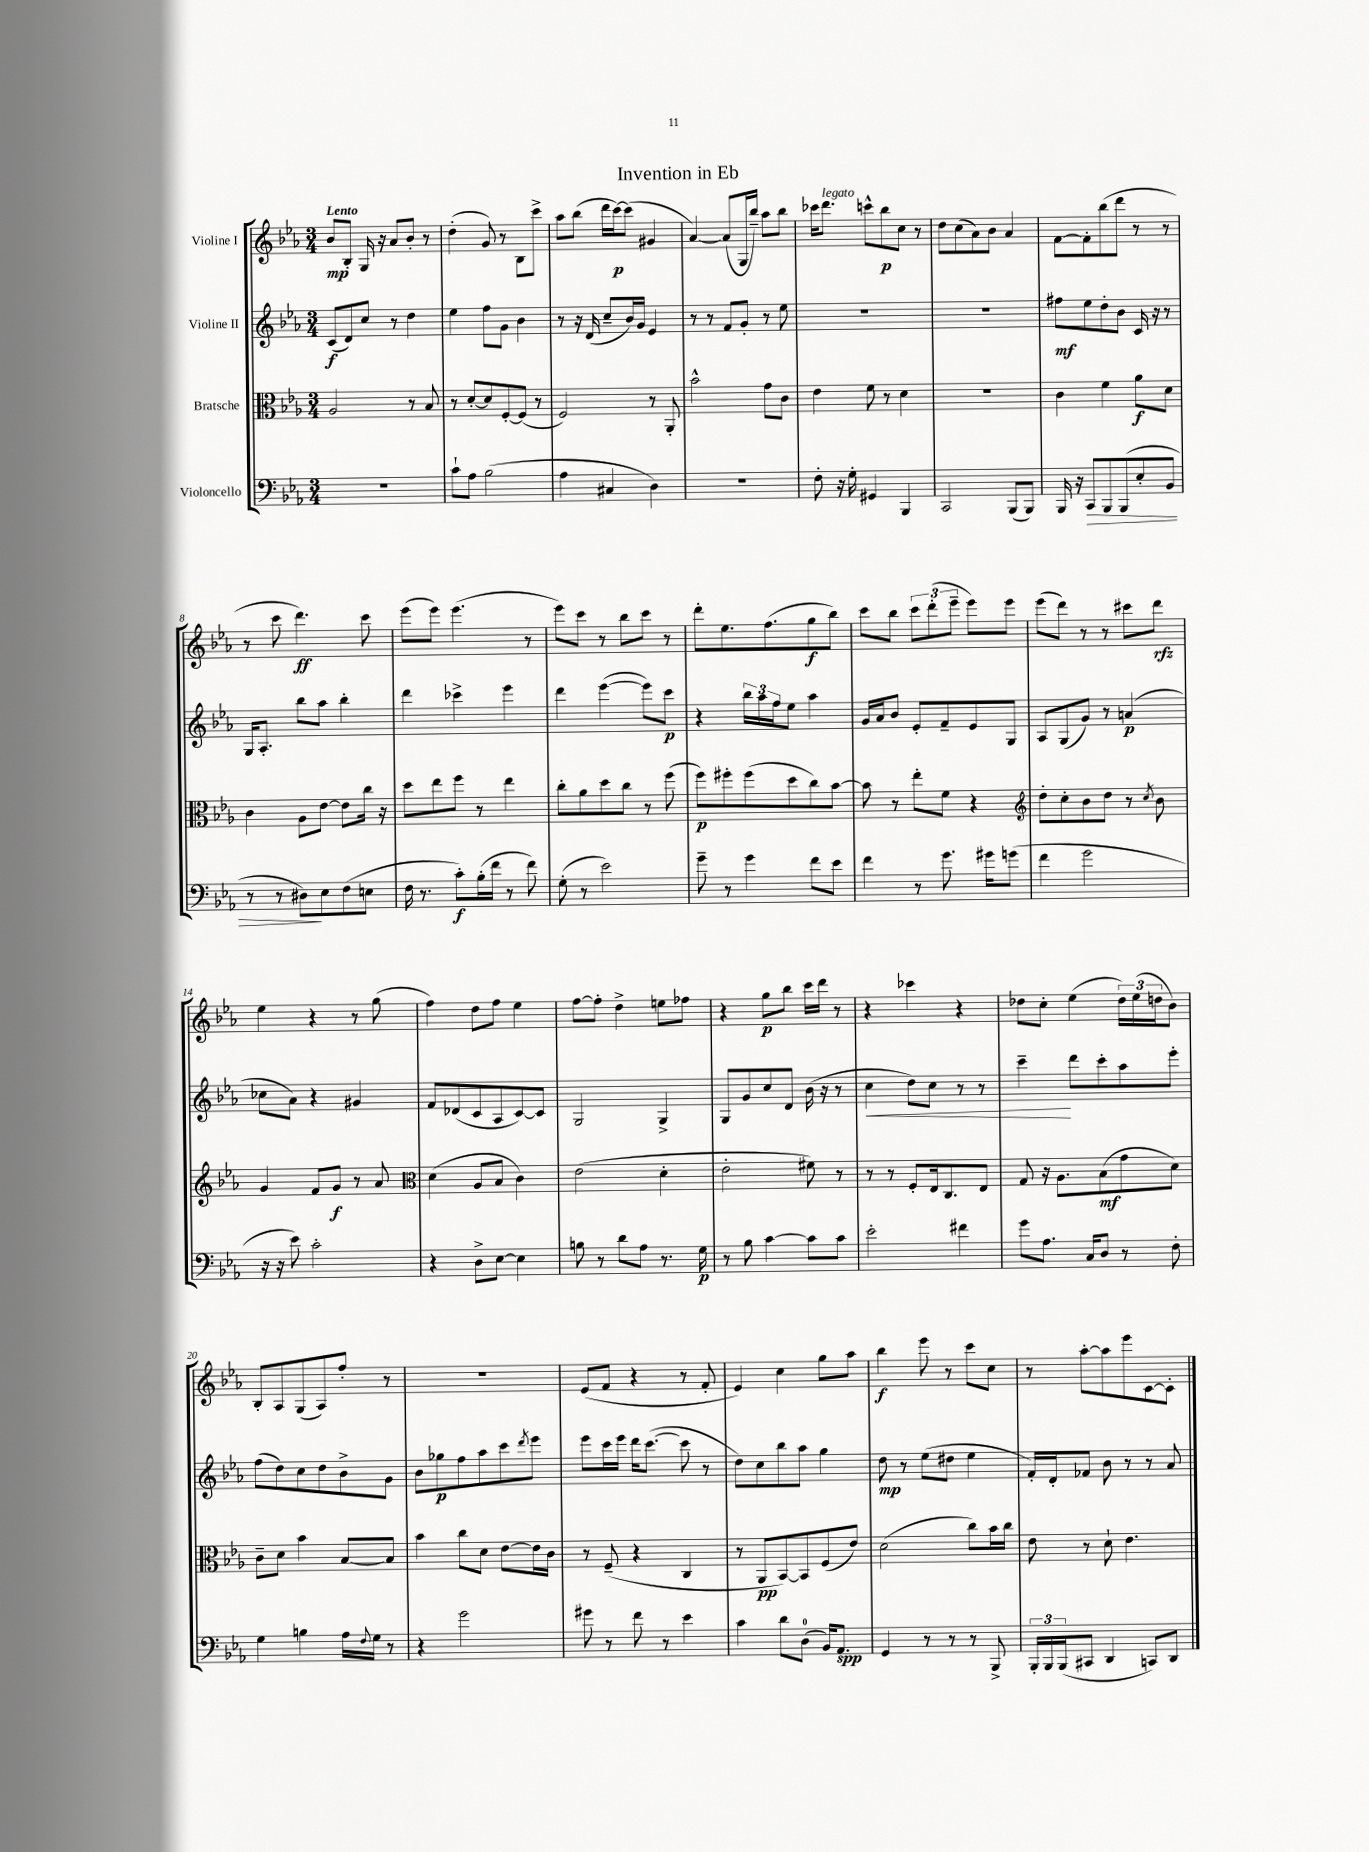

**kern	**kern	**kern	**kern
*staff4	*staff3	*staff2	*staff1
*clefF4	*clefC3	*clefG2	*clefG2
*k[b-e-a-]	*k[b-e-a-]	*k[b-e-a-]	*k[b-e-a-]
*M3/4	*M3/4	*M3/4	*M3/4
2.r	2A-/	(8c/L	8b-/L
.	.	8d/)	8B-'/J
.	.	8cc/J	16G/
.	.	.	16r
.	.	8r	8a-/L
.	8r	4dd\	8b-'/J
.	8B-/	.	8r
=	=	=	=
8c`\L	8r	4ee-\	(4dd'\
8A-\J	[8d'/L	.	.
(2B-\	8d/]	8ff\L	8g/)
.	[8F'/	8g\J	8r
.	(8F/]J	4b-\	8B-\L
.	8r	.	8ccc^\J
=	=	=	=
4A-\	2F/)	8r	8aa-\L
.	.	16r	(8bb-\J
.	.	(16d/	.
4C#/	.	8cc~/L	16ddd\LL
.	.	.	[16ccc\J)
.	.	16b-/L)	(8ccc\]J
.	.	16g/JJ	.
4D\)	8r	4e-/	4g#/
.	8AA-'/	.	.
=	=	=	=
2.r	2b-^^\	8r	[4a-/)
.	.	8r	.
.	.	8f/L	(8a-/]L
.	.	8g'/J	16G/L
.	.	.	16bb-~/JJ)
.	8g\L	8r	8aa-\L
.	8c\J	8ee-\	8bb-\J
=	=	=	=
8F'\	4e-\	2.r	16ccc-\LK
.	.	.	8.ddd\J
16r	.	.	.
16G'\	.	.	.
4GG#/	8f\	.	8ccc^^\L
.	8r	.	8bb-\
4BBB-/	4d\	.	8cc\J
.	.	.	8r
=	=	=	=
2CC/	2.r	2.r	8dd\L
.	.	.	(8cc\
.	.	.	8a-\)
.	.	.	8b-\J
(8BBB-/L	.	.	4a-/
8BBB-/J)	.	.	.
=	=	=	=
16BBB-/	4c\	8ff#\L	[8f\L
16r	.	.	.
8CC/L	.	8ee-\	8f'\]
8BBB-/	4f\	8dd'\	(8bb-\
(8BBB-/	.	8b-\J	8ddd\J
8E-'/	8a-\L	16c/	8r
.	.	16r	.
8BB-/J	8d\J	8r	8r
=	=	=	=
8r	4c\	16G/LK	8r
.	.	8.A-'/J	.
8r	.	.	8ccc\
8D#\L)	8A-\L	8bb-\L	4.ddd\)
8E-\	[8e-\J	8aa-\J	.
(8F\	8e-\]L	4bb-'\	.
8E\J	16cc\Jk	.	8ccc\
.	16r	.	.
=	=	=	=
16F\	8dd\L	4ddd\	(8eee-\L
8.r	.	.	.
.	8ee-\	.	8eee-\J)
8c'\L)	8ff\J	4ccc-^\	(4.eee-\
(16B-'\L	8r	.	.
16f\JJ	.	.	.
8r	4ee-\	4eee-\	.
8f\)	.	.	8r
=	=	=	=
(8G'\	8cc'\L	4ddd\	8eee-\L)
8r	8a-\	.	8ccc\J
2e-\)	8dd\	([4eee-\	8r
.	8cc\J	.	8bb-\L
.	8r	8eee-\]L)	8ccc\J
.	(8ff\	8ccc\J	8r
=	=	=	=
8g~\	8ff\L)	4r	8ddd'\L
8r	8ff#'\	.	8.ee-\
4g\	(8ff#\	24bb-\LL	.
.	.	24aa-\	.
.	.	.	(8.ff\
.	.	24ff\J	.
.	8dd\	8ee-\J	.
8f\L	8cc\)	4aa-\	8gg\
8e-\J	[8b-\J	.	8bb-\J)
=	=	=	=
4f\	8b-\]	16g/LL	8ccc\L
.	.	16a-/J	.
.	8r	8b-/J	8bb-\J
8r	8ee-'\L	8e-'/L	12ccc\L
.	.	.	(12ddd'\
8.g\	8f\J	8f~/	.
.	.	.	12eee-~\J
.	4r	8e-/	8eee-\L)
16g#\LK	.	.	.
(8g\J	.	8G/J	8eee-\J
=	=	=	=
*	*clefG2	*	*
4f\	8dd'\L	8A-/L	(8eee-\L
.	8cc'\	(8G/	8ddd\J)
2g\	8b-\	8g/J)	8r
.	8dd\J	8r	8r
.	8r	(4a/	8ccc#\L
.	8qcc/	.	.
.	8b-\	.	8ddd\J
=	=	=	=
16r	4g/	8cc-\L	4ee-\
16r	.	.	.
8e-\)	.	8a-\J)	.
2c'\	8f/L	4r	4r
.	8g/J	.	.
.	8r	4g#/	8r
.	8a-/	.	(8gg\
=	=	=	=
*	*clefC3	*	*
4r	(4d\	8f/L	4ff\)
.	.	(8d-/	.
8D^\L	8A-/L	8c/	8dd\L
[8E-\J	8B-/J	8A-/	8ff\J
4E-\]	4c\)	[8c/)	4ee-\
.	.	8c/]J	.
=	=	=	=
8B\	(2e-\	2G/	[8ff\L
8r	.	.	8ff'\]J
8d\L	.	.	4dd^\
8A-\J	.	.	.
8.r	4d'\	4G^/	8ee\L
.	.	.	8ff-\J
16G\	.	.	.
=	=	=	=
8r	2e-'\	8G/L	4r
8B-\	.	8g/	.
[4c\	.	8cc/	8gg\L
.	.	8d/J	8bb-\J
8c\]L	8f#\)	(16b-\	16ccc\LL
.	.	16r	16ddd\JJ
8c\J	8r	8r	8r
=	=	=	=
2e-'\	8r	4cc\	4r
.	8r	.	.
.	8F'/L	8dd\L)	4ccc-\
.	16E-/k	8cc\J	.
.	8.C/	.	.
4f#\	.	8r	4r
.	8E-/J	8r	.
=	=	=	=
8g\L	8G/	4ccc~\	8dd-\L
8.A-\J	16r	.	8cc'\J
.	8.A-\L	.	.
.	.	8ddd\L	(4ee-\
16C/LK	.	.	.
8D/J	(8B-\	8ccc'\	.
8r	8g\	8aa-\	24dd-\LL)
.	.	.	(24ee-\
.	.	.	24dd\J
8F'\	8d\J)	8eee-'\J	8b-\J)
=	=	=	=
4G\	8c~\L	(8ff\L	8B-'/L
.	8d\J	8dd\)	8A-/
4B\	4b-\	8cc\	(8G/
.	.	8dd\	8A-/)
16A-\LL	[8B-/L	8b-^\	8ff'/J
8qqF/	.	.	.
16G\JJ	.	.	.
8r	8B-/]J	8g\J	8r
=	=	=	=
4r	4b-\	8b-\L	2.r
.	.	8gg-\	.
2g\	8cc\L	8ff\	.
.	8d\J	8aa-\	.
.	[8e-\L	8ccc\	.
.	.	8qddd/	.
.	16e-\]L	8eee-\J	.
.	16c\JJ	.	.
=	=	=	=
8g#\	8r	8eee-\L	(8e-/L
8r	(8F~/	16ccc\L	8f/J
.	.	16eee-\JJ	.
8f\	4r	16ddd\LK	4r
.	.	([8.ccc\J	.
8r	.	.	.
4e-\	4C/	8ccc\]	8r
.	.	8r	8f'/
=	=	=	=
4c\	8r	8dd\L)	4e-/)
.	8AA-/L	8cc\	.
8d\L	[8BB-/)	8bb-\	4cc\
(8D\J	8BB-/]	8aa-\J	.
16BB-/LK)	(8F/	4gg\	8gg\L
8.AA-/J	.	.	.
.	8e-/J)	.	8aa-\J
=	=	=	=
4GG/	(2d\	8dd\	4bb-\
.	.	8r	.
8r	.	(8ee-\L	8eee-\
8r	.	8dd#\J	8r
8r	8cc\L)	4ee-\	8ccc\L
8BBB-^/	16b-\L	.	8cc\J
.	16cc\JJ	.	.
=	=	=	=
24BBB-'/LL	8e-\	16f'/LL)	8r
24BBB-/	.	.	.
.	.	16d'/J	.
(24BBB-/J	.	.	.
8CC#/J	8r	8f-/J	[8aa-'\L
4DD/	8d`\	8b-\	8aa-\]
.	4.e-\	8r	8eee-\
8CC/L)	.	8r	[8c\
8DD/J	.	8a-/	8c'\]J
==	==	==	==
*-	*-	*-	*-
